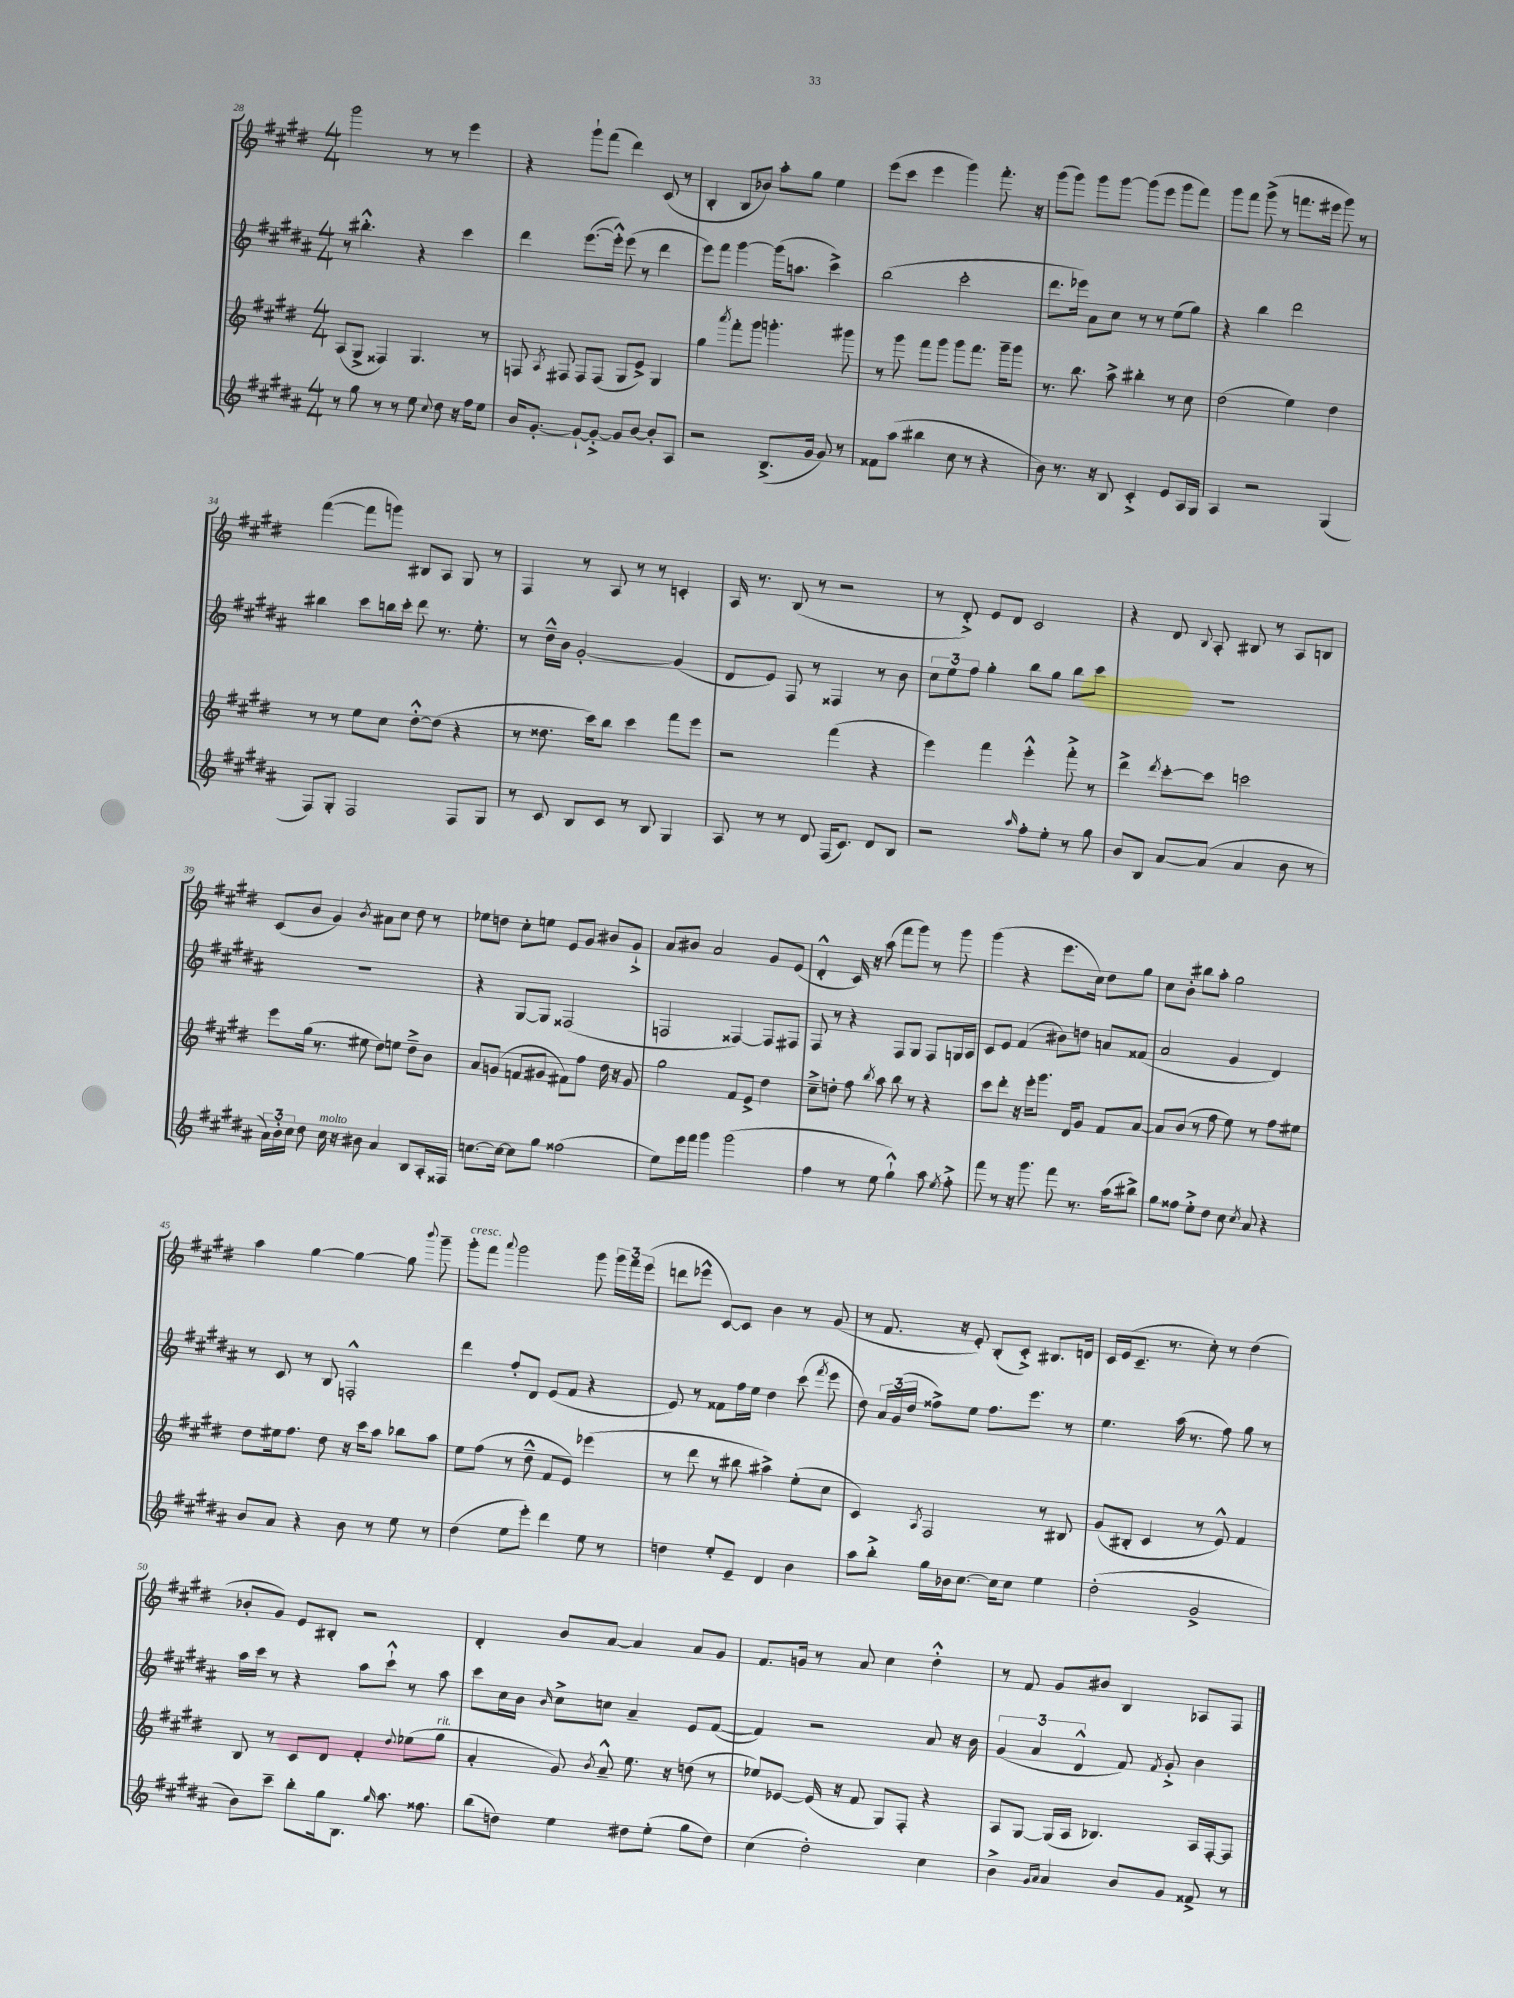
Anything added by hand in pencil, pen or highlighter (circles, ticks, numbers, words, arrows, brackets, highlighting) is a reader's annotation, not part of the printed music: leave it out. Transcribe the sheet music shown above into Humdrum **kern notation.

**kern	**kern	**kern	**kern
*staff4	*staff3	*staff2	*staff1
*clefG2	*clefG2	*clefG2	*clefG2
*k[f#c#g#d#a#]	*k[f#c#g#d#]	*k[f#c#g#d#a#]	*k[f#c#g#d#]
*M4/4	*M4/4	*M4/4	*M4/4
8r	(8A	8r	2ggg#
8gg#	8G#^	4.bb#'^^	.
8r	4F##)	.	.
8r	.	.	.
8ee	4.G#	4r	8r
8qqcc#	.	.	.
8dd#	.	.	8r
16r	.	4ccc#	4eee
16ff#	.	.	.
8ee	8r	.	.
=	=	=	=
16b	8F	4ddd#	4r
[8.g#'	.	.	.
.	8qA	.	.
.	8F#	.	.
8g#`_	8F#	([8.eee	8ggg#`
8g#'^_	(8F#	.	(8fff#
.	.	16eee'^^])	.
8g#]	8G#	(8eee	4ddd#)
[8b	8e^)	8r	.
8b']	4G#	4ddd#	(8c#
8A#	.	.	8r
=	=	=	=
2r	4gg#	8eee)	4B'
.	.	8fff#	.
.	8qaaa	.	.
.	8fff#'	[4ggg#	8B
.	8ggg#	.	8b-)
(8.B^	4.ggg'	(16ggg#]	8aa'
.	.	8.aa	.
.	.	.	8gg#
16g#	.	.	.
8g#)	.	4ccc#^)	4ee
8r	8ggg#	.	.
=	=	=	=
8f##	8r	(2bb	(8eee
(8aa#	8ggg#	.	8ccc#
4bb#	8fff#	.	4eee
.	8ggg#	.	.
8cc#	8ggg#	2ccc#'	4ggg#)
8r	8.fff#	.	.
4r	.	.	8.fff#'
.	16ggg#~	.	.
.	8ggg#	.	.
.	.	.	16r
=	=	=	=
8b)	8.r	8.ddd#	(8ggg#
8.r	.	.	8ggg#)
.	8.bb	16eee-)	.
.	.	8a#	8ggg#
16r	.	.	.
8B	8aa^	8cc#	[8ggg#
4c#'^	4bb#'	8r	(8ggg#]
.	.	8r	8eee
8e	8r	(8ee	8ggg#
16A#	8cc#	8gg#)	8fff#)
16G#	.	.	.
=	=	=	=
4A#	(2dd#	4r	8ggg#
.	.	.	8fff#
2r	.	4bb	(8ggg#^
.	.	.	8r
.	4ee)	2ddd#	8.fff
.	.	.	16eee#
(4G#	4dd#	.	8ggg#)
.	.	.	8r
=	=	=	=
8F#)	8r	4bb#	([4fff#
8G#'	8r	.	.
2F#	8ee	8ccc#	8fff#]
.	8cc#	16bb	8ggg)
.	.	16ccc#'	.
.	[8dd#'^^	8ddd#	8B#
.	(8dd#]	8.r	8A
8F#	4r	.	8G#
.	.	8.ee'	.
8G#	.	.	8r
=	=	=	=
8r	8r	8r	4F#
8c#	8.dd##	16dd#~^^	.
.	.	16b	.
8B	.	[2g#'	8r
.	16ccc#)	.	.
8c#	8bb	.	8A
8r	4ccc#	.	8r
8B	.	.	8r
4G#	8fff#	(4g#]	4c'
.	8eee	.	.
=	=	=	=
8A#	2r	8d#	16A
.	.	.	8.r
8r	.	8e)	.
8r	.	8F#	(8B
8d#	.	8r	8r
(16F#	(4fff#	4F##	2r
8.c#)	.	.	.
8d#	4r	8r	.
8B	.	8b	.
=	=	=	=
2r	4eee)	12cc#	8r
.	.	12ee	.
.	.	.	8d#'^)
.	.	12ff#	.
.	4fff#	4gg#'	8e
.	.	.	8d#
16qqaa#	.	.	.
8ff#'	4eee'^^	8bb	2c#
8ee'	.	8gg#	.
8r	8fff#'^	8bb	.
8gg#	8r	8ccc#	.
=	=	=	=
8b	4ddd#^	1r	4r
8B	.	.	.
.	8qddd#	.	.
[8a#	[8ccc#'	.	8d#
.	.	.	8qqB
(8a#]	8ccc#]	.	8A'
4a#	2ccc	.	8B#
.	.	.	8r
8b	.	.	8A
8r	.	.	8B
=	=	=	=
24a#)	8eee	1r	(8c#
24b'	.	.	.
24cc#	.	.	.
8dd#	(16gg#	.	8b
.	8.r	.	.
16cc#	.	.	4g#)
16r	.	.	.
8b#	8ee#	.	.
.	.	.	8qb
4a#	8dd#)	.	8a#
.	8ee	.	8cc#
8B	8dd#~^	.	8dd#
16A#'	8b	.	8r
16F##	.	.	.
=	=	=	=
[8.cc	8a	4r	8ee-
.	(8g	.	8dd
16cc_	.	.	.
8cc]	8f	[8G#	8cc#'
8gg#	8g#	8G#]	8ee
(2ff##	8f#)	(2F##	8e
.	8ff#	.	8g#
.	16dd#	.	8b#
.	16r	.	.
.	8g#	.	8g#`^
=	=	=	=
8ee)	2gg#	2F	8a
16eee	.	.	8b#
16fff#	.	.	.
4ggg#	.	.	2a
(2ggg#	8f#	[4F##)	.
.	8e^	.	.
.	4dd#	8F##]	8g#
.	.	8F#	(8e
=	=	=	=
4ff#	8cc#~^	8F#	4d#'^^
.	8dd'	8r	.
8r	8ff#	4r	16c#)
.	.	.	16r
.	8qbb	.	.
8ee	8aa	.	(8aa
4gg#`^^)	8bb	8F#	8fff#
.	8r	8G#	8ggg#)
8aa#	4r	8F#	8r
8qee	.	.	.
8ff#'^	.	16G	8ggg#
.	.	16A#	.
=	=	=	=
8fff#	8ccc#	8c#	(4ggg#
8r	8ddd#'	8e	.
16r	16r	(4f#	4r
8.ggg#	16eee'	.	.
.	8.ggg#	.	.
8fff#	.	8b#)	8.eee
.	16d#	.	.
8.r	8g#	8dd	.
.	.	.	16cc#)
.	8f#	8a	8dd#
(16aa#	.	.	.
8bb#^)	[8a	(8f##	8gg#
=	=	=	=
8gg#	8a]	2a#	8cc#
8ff##	(8b	.	8b'
8ee'^	8r	.	8bb#
8dd#	8ff#	.	8aa'
8cc#	8ee)	4g#	2gg#
8qcc#	.	.	.
8a#	8r	.	.
4r	8ff#	4d#)	.
.	8ee#	.	.
=	=	=	=
8b	8dd#	8r	4aa
8a#	16ee#	8c#	.
.	8.ff#	.	.
4r	.	8r	[4gg#
.	8dd#	8B	.
8b	16r	2F'^^	4gg#_
.	16ccc#	.	.
8r	8aa	.	.
8ee	8bb-	.	8gg#]
.	.	.	8qqbbb
8r	8aa	.	8ggg#~
=	=	=	=
(4dd#	8ee	4ddd#	8ggg#'
.	(8ff#	.	8fff#
.	.	.	8qqaaa
8ee	8r	8ff#'	2ggg#
8eee')	8dd#~^^	8d#	.
4ddd#	8f#	(8e	.
.	8e)	8f#	.
8ee	(4eee-	4r	8ggg#
8r	.	.	24ggg#
.	.	.	24fff#
.	.	.	(24eee
=	=	=	=
4dd	8r	8e)	8ddd
.	8ddd#	8r	8eee-^^
8ee'	8r	8f##	[8c#)
8e~	8bb#	16ff#	8c#]
.	.	16ee	.
4d#	4aa#^)	4dd#	4b
4b	(8ee'	(8ccc#	8r
.	.	8qfff#	.
.	8cc#	8eee	(8g#
=	=	=	=
8aa#	4c#)	8dd#)	8r
8bb'^	.	24a#	8.f#
.	.	(24g#	.
.	.	24dd#	.
.	8qA	.	.
16gg#	2F#	8ff##^)	.
16b-	.	.	16r
[8.cc#	.	8ee	8e')
.	.	8.ff##	(8B'
16cc#]	.	.	.
8cc#	.	.	8c#'^)
.	.	8.eee	.
4ee	8r	.	8.B#
.	8B#	8r	.
.	.	.	16d
=	=	=	=
(2dd#'	(8g#	4.ee	16c#
.	.	.	(16e
.	8B#'	.	8.c#~
.	4c#	.	.
.	.	.	8.r
.	.	(16aa#	.
.	.	8.r	.
2g#^	8r	.	8cc#')
.	8e^^)	8ff#)	8r
.	4f#	8gg#	(4dd#
.	.	8r	.
=	=	=	=
8b)	8B	16aa#	8b-'
.	.	16ccc#	.
8ccc#~	8r	8r	8g#)
8bb'	8c#	4r	8e
16gg#	8d#	.	8B#'
8.B	.	.	.
.	4f#'	8aa#	2r
16qqgg#	.	.	.
8.aa#	.	8ccc#`^^	.
.	8qqdd#	.	.
.	(8ee-	8r	.
8.ff##	.	.	.
.	8gg#	8aa#	.
=	=	=	=
(8bb	4a'	8ccc#	4d#'
8dd)	.	16cc#	.
.	.	16b	.
.	.	16qqb	.
4ee	8g#)	8cc#^	8b
.	8qb	.	.
.	8a~^^	8cc	[8a
8dd#	8.ee	4a#~	4a]
(8ee'	.	.	.
.	16r	.	.
8gg#	(8dd	8e	8a
8dd#)	8r	([8f#	8g#
=	=	=	=
(4cc#	8ee-)	4f#])	8.f#
.	[8e-	.	.
.	.	.	16g
2dd#')	(16e-]	2r	8r
.	16r	.	.
.	8f#	.	8a
.	8G#)	.	4cc#
.	8F#'	.	.
4cc#	4r	8a#	4dd#'^^
.	.	16r	.
.	.	16b	.
=	=	=	=
4b^	8A	(6g#	8r
.	[8G#	.	8f#
.	.	6a#	.
16qqg#	.	.	.
16qqa#	.	.	.
4a#	(16G#]	.	8g#
.	16A	.	.
.	.	6d#^^	.
.	4.B-)	.	8b#
8b	.	8f#)	4B
.	.	8qf#	.
8g#	.	8g#'^	.
8f##^	16A	4b	8A-
.	[16F#'	.	.
8r	8F#]	.	8F#
==	==	==	==
*-	*-	*-	*-
